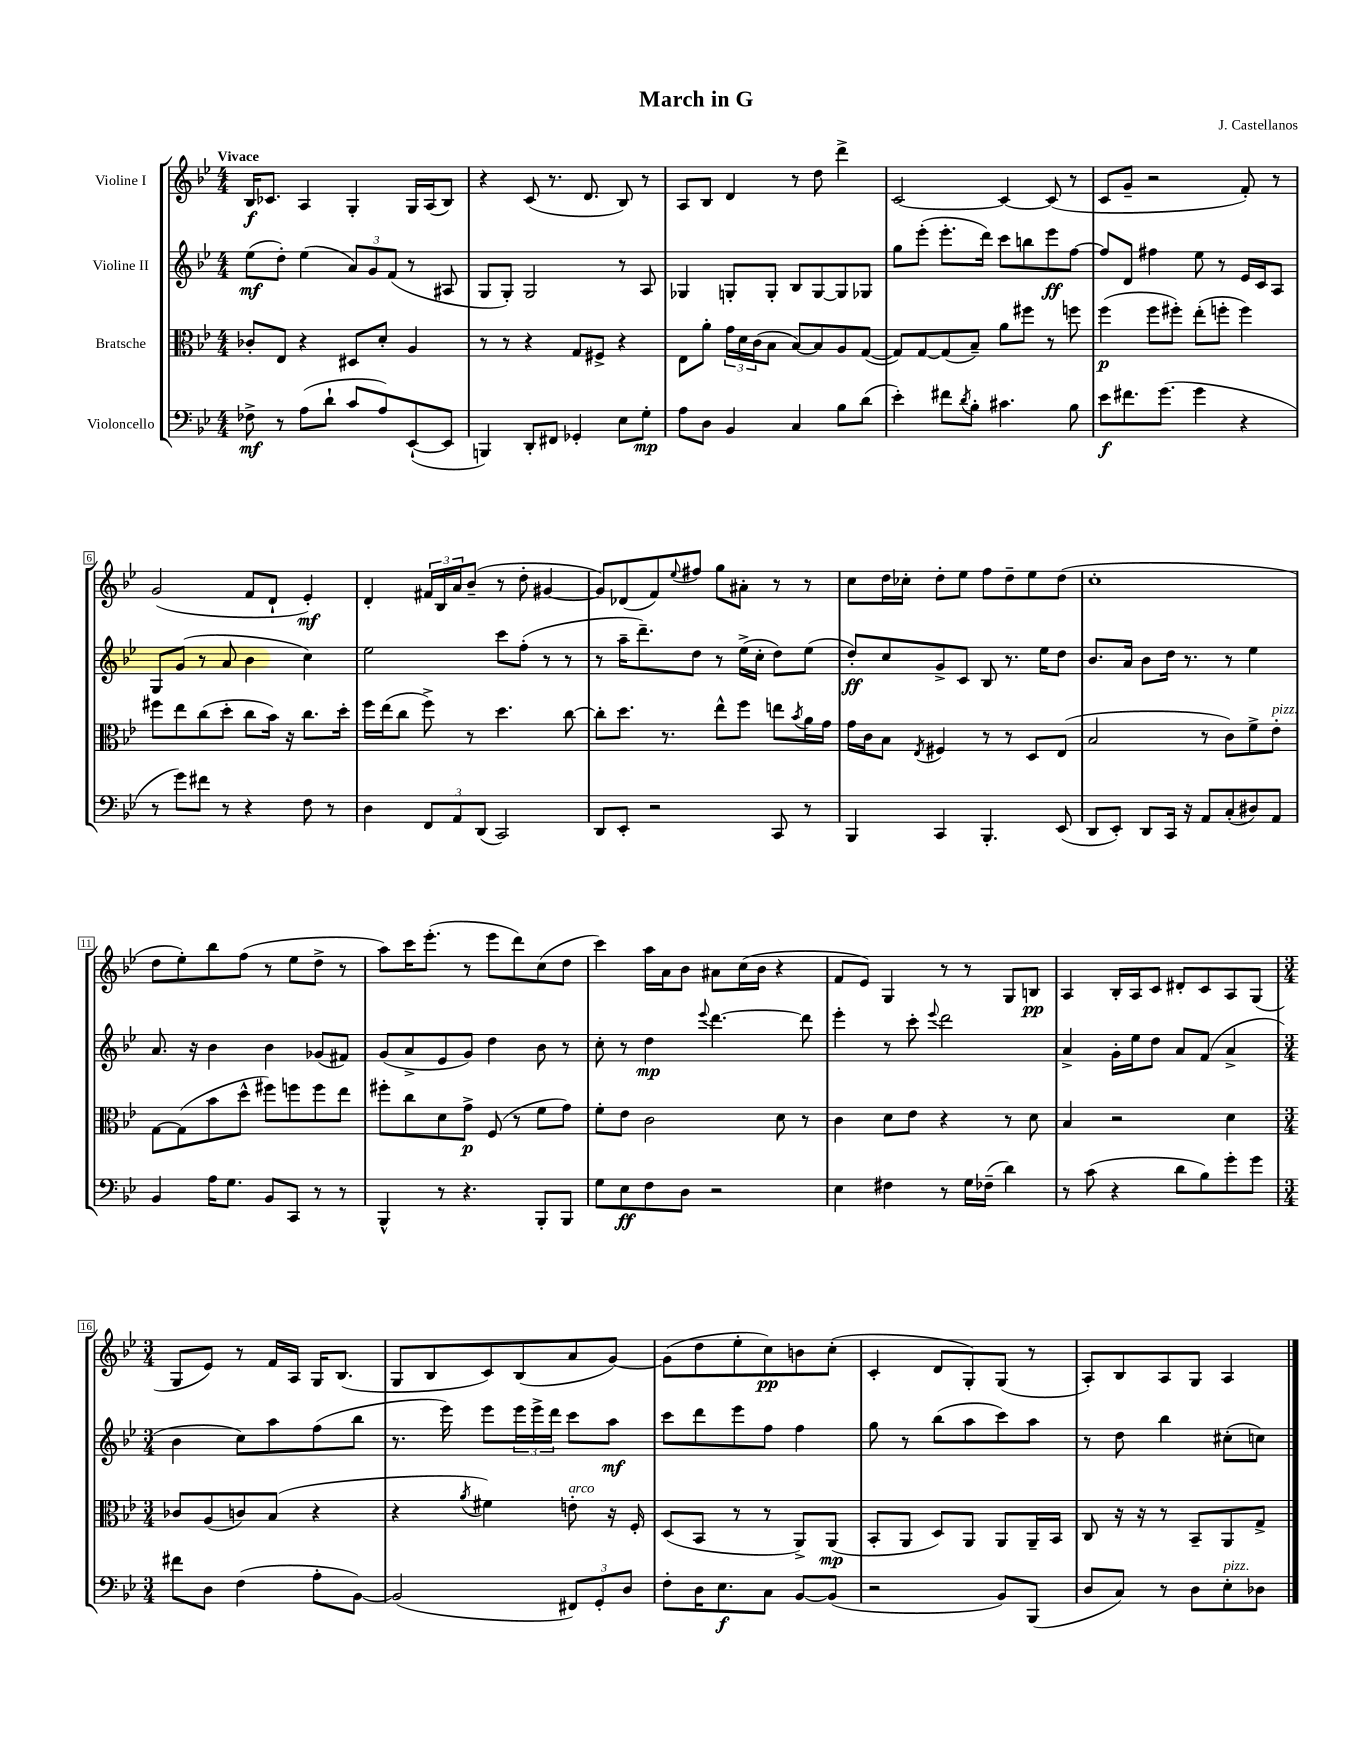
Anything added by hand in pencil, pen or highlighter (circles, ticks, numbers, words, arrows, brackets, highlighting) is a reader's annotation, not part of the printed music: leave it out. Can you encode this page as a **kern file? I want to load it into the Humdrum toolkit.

**kern	**kern	**kern	**kern
*staff4	*staff3	*staff2	*staff1
*clefF4	*clefC3	*clefG2	*clefG2
*k[b-e-]	*k[b-e-]	*k[b-e-]	*k[b-e-]
*M4/4	*M4/4	*M4/4	*M4/4
8F-^\	8c-'/L	(8ee-\L	16B-/LK
.	.	.	8.c-/J
8r	8E-/J	8dd'\J)	.
(8A\L	4r	(4ee-\	4A/
8d`\J	.	.	.
8c/L	8D#/L	12a/L)	4G'/
.	.	12g/	.
8A/)	8d'/J	.	.
.	.	(12f/J	.
([8EE-`/	4A/	8r	16G/LL
.	.	.	(16A/J
8EE-/]J	.	8A#/	8B-/J)
=	=	=	=
4BBB/)	8r	8G/L	4r
.	8r	8G'/J)	.
8DD'/L	4r	2G/	(8c/
8FF#/J	.	.	8.r
4GG-'/	8G/L	.	.
.	.	.	8.d/
.	8F#^/J	.	.
8E-\L	4r	8r	8B-/)
8G'\J	.	8A/	8r
=	=	=	=
8A\L	8E-\L	4G-/	8A/L
8D\J	8a'\J	.	8B-/J
4BB-/	24g\LL	8G'/L	4d/
.	24d\	.	.
.	(24c\J	.	.
.	8B-\J	8G'/J	.
4C/	[8B-/L)	8B-/L	8r
.	8B-/]	[8G/	8dd\
8B-\L	8A/	8G/]	4ddd^\
(8d\J	([8G/J	8G-/J	.
=	=	=	=
4e-'\)	8G/]L)	8gg\L	[2c/
.	[8G/	(8eee-'\J	.
8f#\L	(8G/]	8.eee-'\L	.
8qd/	.	.	.
8B-'\J	8B-~/J)	.	.
.	.	16ddd\Jk)	.
4.c#\	8a\L	8ccc\L	4c/_
.	8ff#\J	8bb\	.
.	8r	8eee-\	(8c/]
8B-\	8ff\	[8ff\J	8r
=	=	=	=
8e-\L	(4ff\	8ff/]L	8c/L
8.f#\	.	8d/J	8g~/J
.	8ff\L	4ff#\	2r
(8.g\J	.	.	.
.	8ff#'\J)	.	.
4g\	(8ee-'\L	8ee-\	.
.	8ff'\J	8r	.
4r	4ff\)	16e-/LL	8f'/)
.	.	16c/J	.
.	.	8A/J	8r
=	=	=	=
8r	8ff#\L	8G/L	(2g/
8g\L)	8ee-\	(8g/J	.
8f#\J	(8cc\	8r	.
8r	8dd'\J	8a/	.
4r	8cc\L	4b-\	8f/L
.	16b-\Jk)	.	8d`/J
.	16r	.	.
8F\	8.cc\L	4cc\)	4e-'/)
8r	.	.	.
.	16dd'\Jk	.	.
=	=	=	=
4D\	16ff\LL	2ee-\	4d'/
.	(16ee-\J	.	.
.	8cc\J	.	.
12FF/L	8ff^\)	.	24f#/LL
.	.	.	24B-/
12AA/	.	.	24a/J
.	8r	.	(8b-~/J
(12DD/J	.	.	.
2CC/)	4.dd\	8ccc\L	8r
.	.	(8ff'\J	8dd'\
.	.	8r	[4g#/
.	[8cc\	8r	.
=	=	=	=
8DD/L	8cc'\]L	8r	8g#/]L)
8EE-'/J	8.dd\J	16aa~\LK	(8d-/
.	.	8.ddd~\)	.
2r	.	.	8f/)
.	8.r	.	.
.	.	.	8qqee-/
.	.	8dd\J	8ff#/J
.	8ee-^^\L	8r	8gg\L
.	8ff\J	(16ee-^\LL	8a#'\J
.	.	16cc'\JJ	.
8CC/	8ee\L	8dd\L)	8r
.	8qb-/	.	.
8r	16a\L	(8ee-\J	8r
.	16g\JJ	.	.
=	=	=	=
4BBB-/	16g\LL	8dd'/L)	8cc\L
.	16c\J	.	.
.	8B-\J	8cc/	16dd\L
.	.	.	16cc-'\JJ
.	8qE-/	.	.
4CC/	4F#/	8g^/	8dd'\L
.	.	8c/J	8ee-\J
4.BBB-'/	8r	8B-/	8ff\L
.	8r	8.r	8dd~\
.	8D/L	.	8ee-\
.	.	16ee-\LK	.
(8EE-/	(8E-/J	8dd\J	(8dd\J
=	=	=	=
8DD/L	2B-/	8.b-/L	1cc'
8EE-'/J)	.	.	.
.	.	16a/Jk	.
8DD/L	.	8b-\L	.
16CC/Jk	.	16dd\Jk	.
16r	.	8.r	.
8AA/L	8r	.	.
(8C'/	8c\L)	8r	.
8D#/)	8f^\	4ee-\	.
8AA/J	8e-'\J	.	.
=	=	=	=
4BB-/	[8G\L	8.a/	8dd\L
.	(8G\]	.	8ee-'\)
.	.	16r	.
16A\LK	8b-\	4b-\	8bb-\
8.G\J	.	.	.
.	8dd^^\J	.	(8ff\J
8BB-/L	8ff#\L)	4b-\	8r
8CC/J	8ff\	.	8ee-\L
8r	8ff\	(8g-/L	8dd^\J
8r	8ee-\J	8f#/J)	8r
=	=	=	=
4BBB-^^/	8ff#'\L	(8g/L	8aa\L)
.	8cc\	8a^/	16ccc\K
.	.	.	(8.eee-'\J
8r	8d\	8e-/	.
4.r	8g^\J	8g/J)	8r
.	(8F/	4dd\	8eee-\L
.	8r	.	8ddd\)
8BBB-'/L	8f\L	8b-\	(8cc\
8BBB-/J	8g\J)	8r	8dd\J
=	=	=	=
8G\L	8f'\L	8cc'\	4ccc\)
8E-\	8e-\J	8r	.
8F\	2c\	4dd\	16aa\LL
.	.	.	16a\J
8D\J	.	.	8b-\J
.	.	8qqeee-/	.
2r	.	[4.ddd\	8a#\L
.	.	.	(16cc\L
.	.	.	16b-\JJ
.	8d\	.	4r
.	8r	8ddd\]	.
=	=	=	=
4E-\	4c\	4eee-'\	8f/L
.	.	.	8e-/J)
4F#\	8d\L	8r	4G/
.	8e-\J	8ccc'\	.
.	.	8qqeee-/	.
8r	4r	2ddd\	8r
16G\LL	.	.	8r
(16F-~\JJ	.	.	.
4d\)	8r	.	8G/L
.	8d\	.	8B/J
=	=	=	=
8r	4B-/	4a^/	4A/
(8c\	.	.	.
4r	2r	16g'\LL	16B-'/LL
.	.	16ee-\J	16A/J
.	.	8dd\J	8c/J
8d\L	.	8a/L	8d#'/L
8B-\)	.	(8f/J	8c/
8g'\	4d\	4a^/	8A/
8g\J	.	.	(8G/J
=	=	=	=
*M3/4	*M3/4	*M3/4	*M3/4
8f#\L	8c-/L	4b-\	8G/L
8D\J	(8A/	.	8e-/J)
(4F\	8c/)	8cc\L)	8r
.	(8B-/J	8aa\	16f/LL
.	.	.	16A/JJ
8A'\L	4r	(8ff\	16G/LK
.	.	.	(8.B-/J
[8BB-\J)	.	8bb-\J	.
=	=	=	=
(2BB-/]	4r	8.r	8G/L
.	.	.	8B-/
.	.	16eee-\)	.
.	8qa/	.	.
.	4f#\)	8eee-\L	8c/)
.	.	24eee-\L	(8B-/
.	.	24eee-^\	.
.	.	24ddd\JJ	.
12FF#/L)	8e'\	8ccc\L	8a/
12GG'/	.	.	.
.	16r	8aa\J	[8g/J)
12D/J	.	.	.
.	16F'/	.	.
=	=	=	=
8F'\L	(8D/L	8ccc\L	(8g\]L
16D\K	8BB-/J	8ddd\	8dd\
8.E-\	.	.	.
.	8r	8eee-\	8ee-'\
8C\J	8r	8ff\J	8cc\)
[8BB-/L	8AA^/L)	4ff\	8b\
(8BB-/]J	(8AA/J	.	(8cc'\J
=	=	=	=
2r	8BB-'/L	8gg\	4c'/
.	8AA/J	8r	.
.	8D/L)	(8bb-\L	8d/L
.	8AA/J	8aa\	8G'/)
8BB-/L)	8AA/L	8ccc\)	(8G/J
(8BBB-/J	16AA~/L	8aa\J	8r
.	16BB-/JJ	.	.
=	=	=	=
8D/L	8C/	8r	8A'/L)
8C/J)	16r	8dd\	8B-/
.	16r	.	.
8r	8r	4bb-\	8A/
8D\L	8BB-~/L	.	8G/J
8E-'\	8AA/	(8cc#'\L	4A/
8D-\J	8G^/J	8cc\J)	.
==	==	==	==
*-	*-	*-	*-
